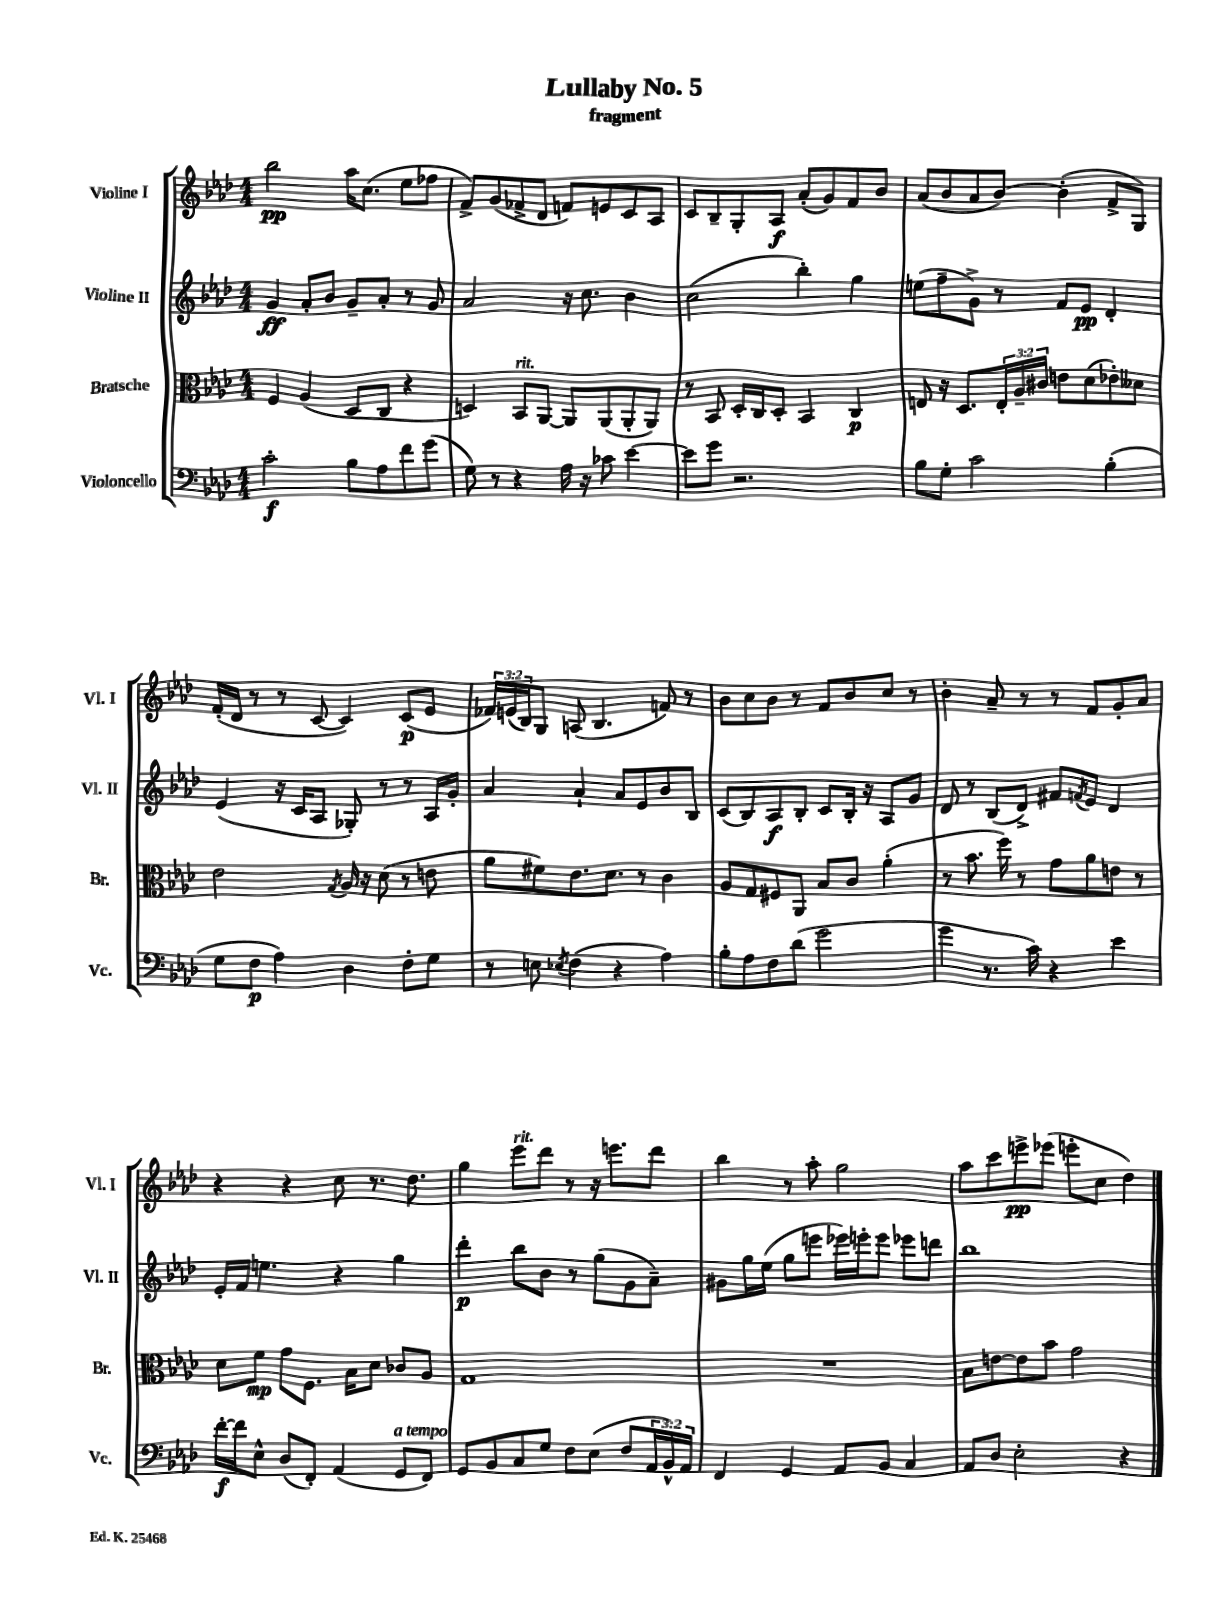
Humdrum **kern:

**kern	**dynam	**kern	**dynam	**kern	**dynam	**kern	**dynam
*part4	*part4	*part3	*part3	*part2	*part2	*part1	*part1
*staff4	*staff4	*staff3	*staff3	*staff2	*staff2	*staff1	*staff1
*I"Violoncello	*	*I"Bratsche	*	*I"Violine II	*	*I"Violine I	*
*I'Vc.	*	*I'Br.	*	*I'Vl. II	*	*I'Vl. I	*
*clefF4	*	*clefC3	*	*clefG2	*	*clefG2	*
*k[b-e-a-d-]	*	*k[b-e-a-d-]	*	*k[b-e-a-d-]	*	*k[b-e-a-d-]	*
*M4/4	*	*M4/4	*	*M4/4	*	*M4/4	*
=1	=1	=1	=1	=1	=1	=1	=1
2c'\	f	4F/	.	4g/	ff	2bb-\	pp
.	.	(4A-/	.	8a-'/L	.	.	.
.	.	.	.	8b-/J	.	.	.
8B-\L	.	8D-/L	.	8g~/L	.	16aa-\KL	.
.	.	.	.	.	.	(8.cc\J	.
8A-\	.	8C/J	.	8a-'/J	.	.	.
8f\	.	4r	.	8r	.	8ee-\L	.
(8g\J	.	.	.	8g/	.	8ff-X\J	.
=2	=2	=2	=2	=2	=2	=2	=2
8G\)	.	4Dn/)	.	2a-/	.	8f^/L)	.
8r	.	.	.	.	.	(8g/	.
!	!	!LO:TX:a:i:t=rit.	!	!	!	!	!
4r	.	8BB-/L	.	.	.	8f-X^/	.
.	.	[8AA-/J	.	.	.	8d-/J	.
16A-\	.	8AA-/L]	.	16r	.	8fn/L)	.
16r	.	.	.	8.cc\	.	.	.
8c-X\	.	(8AA-/	.	.	.	8en/	.
[4e-\	.	8AA-'/	.	4b-\	.	8c/	.
.	.	8AA-/J)	.	.	.	8A-/J	.
=3	=3	=3	=3	=3	=3	=3	=3
8e-\L]	.	8r	.	(2cc\	.	8c/L	.
8g\J	.	8BB-/	.	.	.	8B-~/	.
2.r	.	16D-'/LL	.	.	.	8G'/	.
.	.	16C/J	.	.	.	.	.
.	.	8D-'/J	.	.	.	8A-/J	f
.	.	4BB-/	.	4bb-'\)	.	(8a-'/L	.
.	.	.	.	.	.	8g/)	.
.	.	4C/	p	4gg\	.	8f/	.
.	.	.	.	.	.	8b-/J	.
=4	=4	=4	=4	=4	=4	=4	=4
8B-\L	.	8En/	.	(8een\L	.	(8a-/L	.
8G'\J	.	16r	.	8ff~\	.	8b-/	.
.	.	8.D-/L	.	.	.	.	.
2c\	.	.	.	8g^\J)	.	8a-/	.
.	.	24E'/L	.	8r	.	[8b-/J)	.
.	.	24A-~/	.	.	.	.	.
.	.	24c#X/JJ	.	.	.	.	.
.	.	8en\L	.	8f/L	.	(4b-'\]	.
.	.	(8d-\	.	8e-/J	pp	.	.
(4B-'\	.	8e-X'\)	.	4d-'/	.	8f^/L	.
.	.	8d--X\J	.	.	.	8G/J)	.
!!LO:LB:g=z
=5	=5	=5	=5	=5	=5	=5	=5
8G\L	.	2e-\	.	(4e-/	.	(16f'/LL	.
.	.	.	.	.	.	16d-/JJ	.
8F\J	p	.	.	.	.	8r	.
4A-\)	.	.	.	16r	.	8r	.
.	.	.	.	16c/KL	.	.	.
.	.	.	.	8A-/J	.	[8c/	.
.	.	8qG/	.	.	.	.	.
4D-\	.	16A-/	.	8G-X'/)	.	4c/])	.
.	.	16r	.	.	.	.	.
.	.	(8d-\	.	8r	.	.	.
8F'\L	.	8r	.	8r	.	(8c/L	p
8G\J	.	8en\	.	16A-/LL	.	8e-/J	.
.	.	.	.	16g'/JJ	.	.	.
=6	=6	=6	=6	=6	=6	=6	=6
8r	.	8a-\L	.	4a-/	.	24f-X/LL)	.
.	.	.	.	.	.	(24en/	.
.	.	.	.	.	.	24B-/J)	.
8En\	.	8f#X\)	.	.	.	8G/J	.
8qE-X/	.	.	.	.	.	.	.
(4F\	.	8.e-\	.	4a-`/	.	(8An/	.
.	.	.	.	.	.	4.B-/	.
.	.	8.d-\J	.	.	.	.	.
4r	.	.	.	8a-/L	.	.	.
.	.	8r	.	8e-/	.	.	.
4A-\)	.	4c\	.	8b-/	.	8fn/)	.
.	.	.	.	8B-/J	.	8r	.
=7	=7	=7	=7	=7	=7	=7	=7
8B-'\L	.	8A-/L	.	(8c/L	.	8b-\L	.
8A-\	.	8G/	.	8B-/)	.	8cc\	.
8F\	.	8F#X/	.	8A-/	f	8b-\J	.
(8d-\J	.	8AA-/J	.	8B-'/J	.	8r	.
2g\	.	8B-/L	.	8c/L	.	8f/L	.
.	.	8c/J	.	16B-'/Jk	.	8b-/	.
.	.	.	.	16r	.	.	.
.	.	(4a-'\	.	8A-/L	.	8cc/J	.
.	.	.	.	8g/J	.	8r	.
=8	=8	=8	=8	=8	=8	=8	=8
4g\	.	8r	.	8d-/	.	4b-'\	.
.	.	8.b-\	.	8r	.	.	.
8.r	.	.	.	(8B-/L	.	8a-~/	.
.	.	16ff\)	.	.	.	.	.
.	.	8r	.	8d-^/J)	.	8r	.
16c\)	.	.	.	.	.	.	.
4r	.	8g\L	.	8f#X/L	.	8r	.
.	.	.	.	8qfn/	.	.	.
.	.	8a-\	.	8e-/J	.	8f/L	.
4e-\	.	8en\J	.	4d-/	.	8g'/	.
.	.	8r	.	.	.	8a-/J	.
!!LO:LB:g=z
=9	=9	=9	=9	=9	=9	=9	=9
[16f'\LL	f	8d-\L	.	16e-'/LL	.	4r	.
16f\J]	.	.	.	16f/JJ	.	.	.
8E-^^\J	.	8f\J	mp	4.een\	.	.	.
(8D-/L	.	8g\L	.	.	.	4r	.
8FF'/J)	.	8.F\J	.	.	.	.	.
(4AA-/	.	.	.	4r	.	8cc\	.
.	.	16B-\KL	.	.	.	.	.
.	.	8d-\J	.	.	.	8.r	.
!LO:TX:a:i:t=a tempo	!	!	!	!	!	!	!
8GG/L	.	8c-X/L	.	4gg\	.	.	.
.	.	.	.	.	.	8.dd-\	.
8FF/J)	.	8A-/J	.	.	.	.	.
=10	=10	=10	=10	=10	=10	=10	=10
8GG/L	.	1G	.	4ddd-'\	p	4gg\	.
8BB-/	.	.	.	.	.	.	.
!	!	!	!	!	!	!LO:TX:a:i:t=rit.	!
8C/	.	.	.	8bb-\L	.	8eee-\L	.
8G/J	.	.	.	8b-\J	.	8ddd-\J	.
8F\L	.	.	.	8r	.	8r	.
(8E-\J	.	.	.	(8gg\L	.	16r	.
.	.	.	.	.	.	8.eeen\L	.
8F/L	.	.	.	8g\	.	.	.
24AA-/L	.	.	.	8a-~\J)	.	8ddd-\J	.
24BB-^^/)	.	.	.	.	.	.	.
24AA-/JJ	.	.	.	.	.	.	.
=11	=11	=11	=11	=11	=11	=11	=11
4FF/	.	1r	.	8g#X\L	.	4bb-\	.
.	.	.	.	16gg\L	.	.	.
.	.	.	.	(16ee-\JJ	.	.	.
4GG/	.	.	.	8gg\L	.	8r	.
.	.	.	.	8eeen\J	.	8aa-'\	.
8AA-/L	.	.	.	16eee-X\LL)	.	2gg\	.
.	.	.	.	16eeen'\J	.	.	.
8BB-/J	.	.	.	8eee\J	.	.	.
4C/	.	.	.	8eee-X\L	.	.	.
.	.	.	.	8dddn\J	.	.	.
=12	=12	=12	=12	=12	=12	=12	=12
8AA-/L	.	8B-\L	.	1bb-	.	8aa-\L	.
8D-/J	.	[8en\	.	.	.	8ccc\	.
2E-'\	.	8e\]	.	.	.	8eeen^\	pp
.	.	8b-\J	.	.	.	(8eee-X\J	.
.	.	2g\	.	.	.	8eeen'\L	.
.	.	.	.	.	.	8cc\J	.
4r	.	.	.	.	.	4dd-\)	.
==	==	==	==	==	==	==	==
*-	*-	*-	*-	*-	*-	*-	*-
